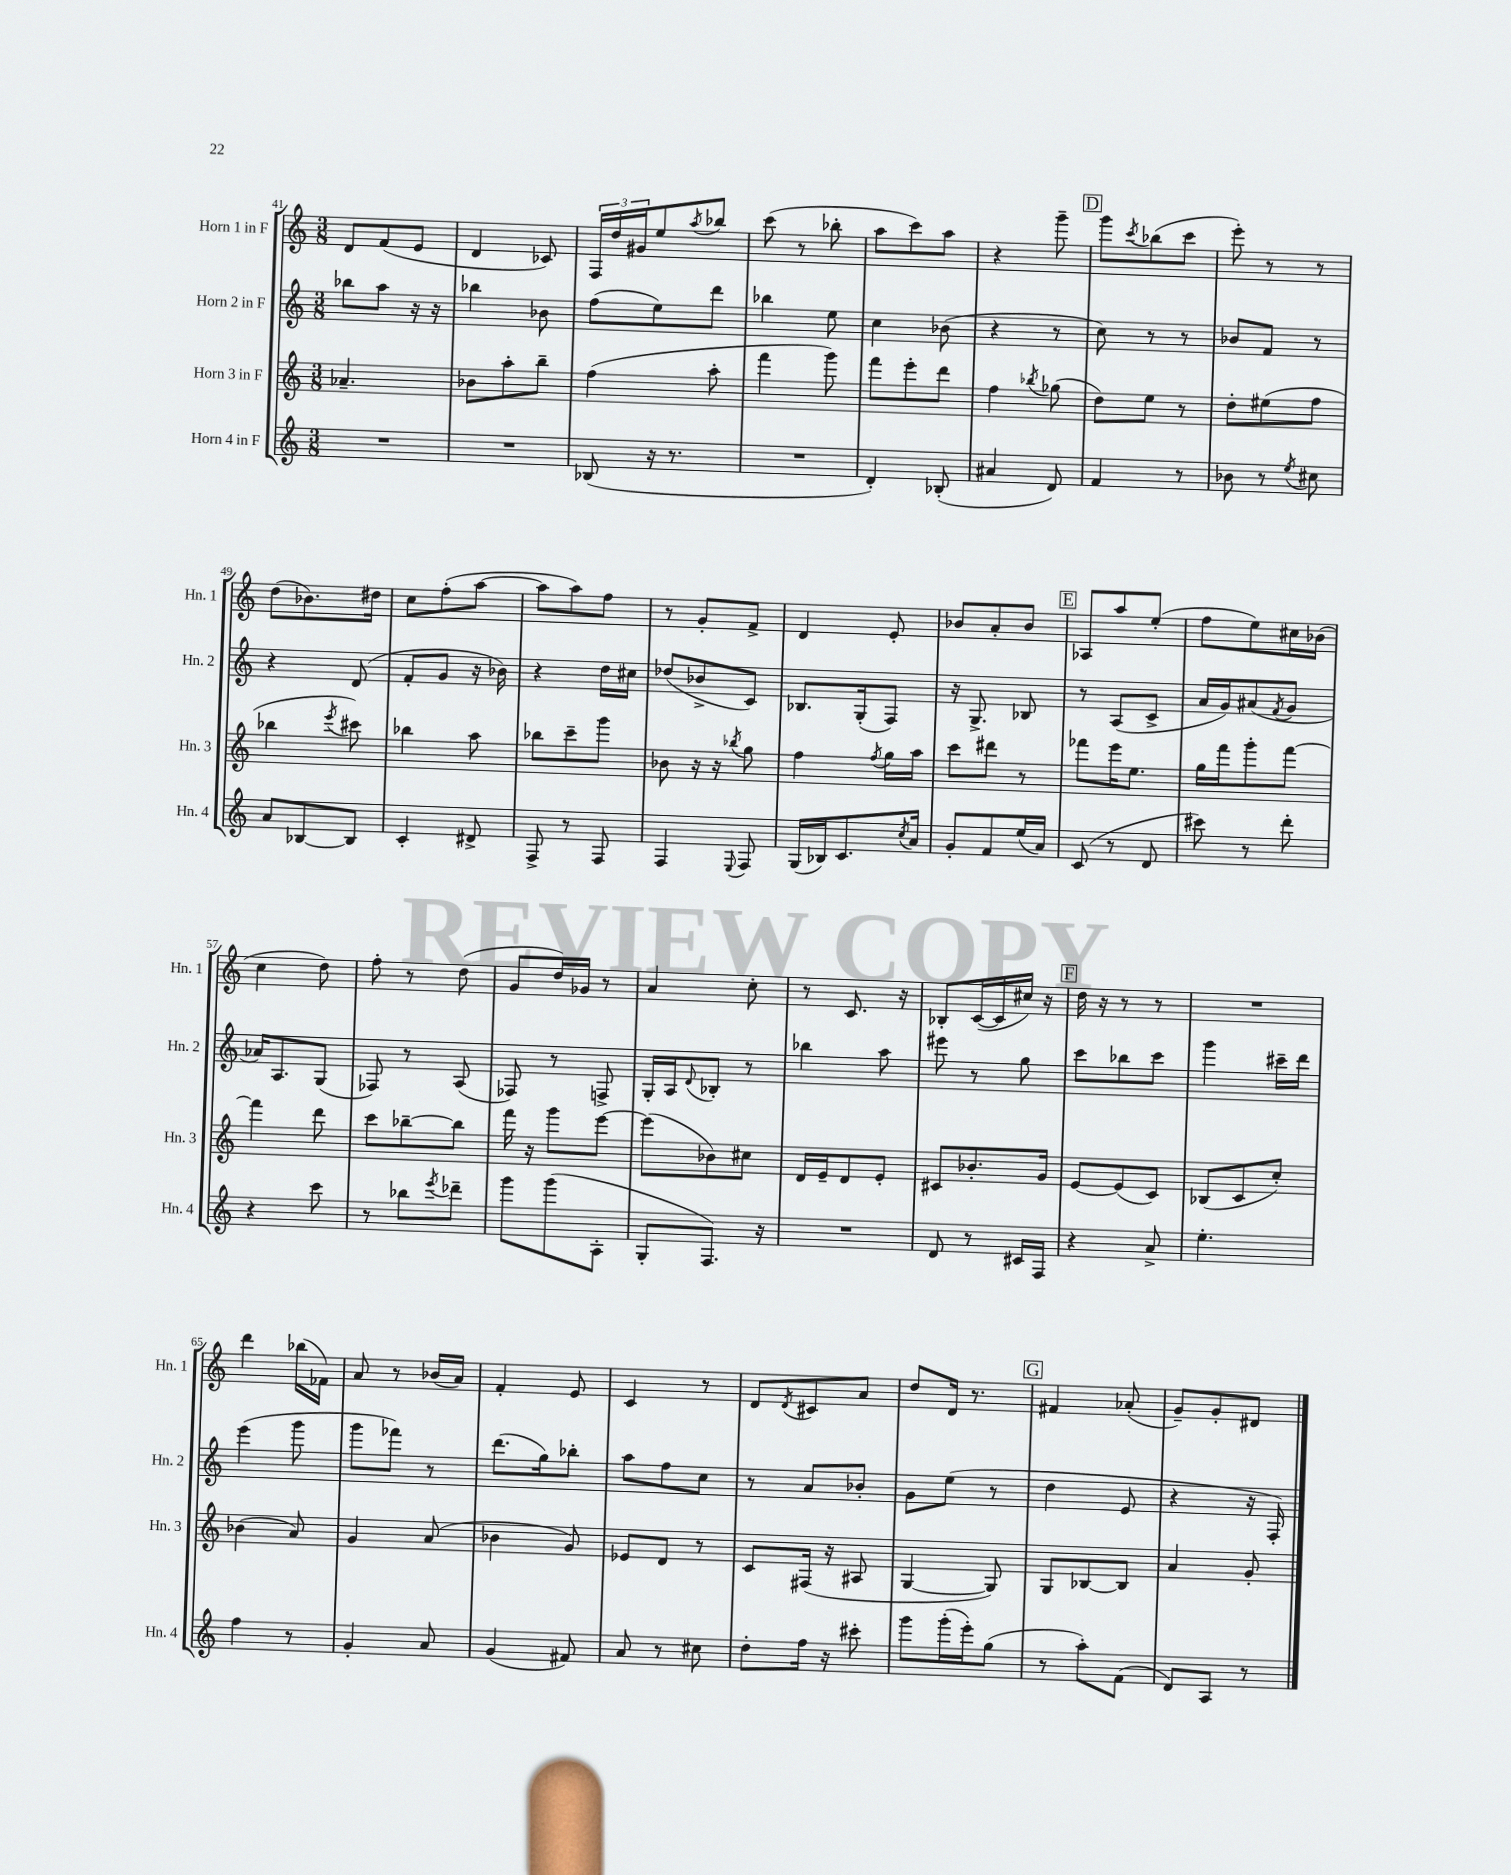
<<
\new StaffGroup <<
\new Staff = "s0" \with { instrumentName = "Horn 1 in F" shortInstrumentName = "Hn. 1" } {
    \clef treble \key c \major \numericTimeSignature \time 3/8
    d'8 f'8( e'8 |
    d'4 ces'8) |
    \tuplet 3/2 { f16 d''16 gis'16 } e''8 \acciaccatura { a''8 } bes''8 |
    c'''8( r8 bes''8-. |
    a''8 c'''8) a''8 |
    r4 g'''8-- |
    \mark \markup { \box "D" } g'''8 \acciaccatura { c'''8 } bes''8( c'''8 |
    e'''8-.) r8 r8 |
    d''8( bes'8.) dis''16 |
    c''8 f''8-.( a''8~ |
    a''8 a''8) f''8 |
    r8 g'8-. f'8-> |
    d'4 e'8-. |
    bes'8 a'8-. bes'8 |
    \mark \markup { \box "E" } aes8 a''8 e''8-.( |
    f''8 e''8) cis''16 bes'16( |
    c''4 d''8) |
    f''8-. r8 d''8( |
    g'8 d''16) ges'16 r8 |
    a'4 c''8-. |
    r8 c'8. r16 |
    bes8-. c'16~( c'16 cis''16) r16 |
    \mark \markup { \box "F" } d''16 r16 r8 r8 |
    R4. |
    d'''4 bes''16( fes'16) |
    a'8 r8 bes'16( a'16) |
    f'4-. e'8 |
    c'4 r8 |
    d'8 \acciaccatura { d'8 } cis'8 a'8 |
    d''8 d'16 r8. |
    \mark \markup { \box "G" } fis'4 aes'8-.( |
    g'8--) g'8-. dis'8 \bar "|." |
}
\new Staff = "s1" \with { instrumentName = "Horn 2 in F" shortInstrumentName = "Hn. 2" } {
    \clef treble \key c \major \numericTimeSignature \time 3/8
    bes''8 a''8 r16 r16 |
    bes''4 bes'8 |
    f''8( e''8) d'''8 |
    bes''4 e''8 |
    c''4 bes'8( |
    r4 r8 |
    \mark \markup { \box "D" } c''8) r8 r8 |
    bes'8 f'8 r8 |
    r4 d'8( |
    f'8-. g'8 r16 bes'16) |
    r4 d''16 cis''16 |
    des''8( bes'8-> c'8) |
    bes8. g16-.( f8) |
    r16 g8.-> bes8 |
    \mark \markup { \box "E" } r8 a8( c'8-> |
    a'16 g'16) ais'8( \acciaccatura { f'8 } g'8 |
    aes'16) a8. g8( |
    fes8) r8 a8( |
    fes8) r8 f8-> |
    g16-. a16 \appoggiatura { d'8 } bes8-. r8 |
    bes''4 a''8 |
    eis'''8 r8 g''8 |
    \mark \markup { \box "F" } c'''8 bes''8 c'''8 |
    g'''4 cis'''16-- d'''16 |
    e'''4( g'''8 |
    g'''8 fes'''8) r8 |
    d'''8.( g''16) bes''8-. |
    a''8 f''8 c''8 |
    r8 a'8 bes'8-. |
    g'8 e''8( r8 |
    \mark \markup { \box "G" } d''4 e'8 |
    r4 r16 f16-.) \bar "|." |
}
\new Staff = "s2" \with { instrumentName = "Horn 3 in F" shortInstrumentName = "Hn. 3" } {
    \clef treble \key c \major \numericTimeSignature \time 3/8
    aes'4.-- |
    bes'8 a''8-. b''8-- |
    f''4( a''8-. |
    f'''4 g'''8) |
    f'''8 e'''8-. d'''8 |
    f''4 \acciaccatura { bes''8 } ges''8( |
    \mark \markup { \box "D" } d''8) e''8 r8 |
    d''8-. eis''8( f''8 |
    bes''4 \acciaccatura { e'''8 } cis'''8) |
    bes''4 a''8 |
    bes''8 c'''8-- g'''8 |
    bes'8 r16 r16 \acciaccatura { bes''8 } g''8 |
    f''4 \acciaccatura { f''8 } g''16 a''16 |
    c'''8 dis'''8 r8 |
    \mark \markup { \box "E" } fes'''8 e'''16 e''8. |
    g''16 f'''16 g'''8-. f'''8~ |
    f'''4 d'''8 |
    c'''8 bes''8~-- bes''8 |
    f'''16 r16 g'''8 e'''8~ |
    e'''8( bes'8) cis''8 |
    d'16 e'16-- d'8 e'8-. |
    cis'8 bes'8.-. g'16 |
    \mark \markup { \box "F" } e'8~ e'8( c'8) |
    bes8( c'8 c''8-.) |
    bes'4( a'8) |
    g'4 a'8( |
    bes'4 g'8) |
    ees'8 d'8 r8 |
    c'8 fis16( r16 ais8 |
    g4~ g8) |
    \mark \markup { \box "G" } g8 bes8~ bes8 |
    a'4 g'8-. \bar "|." |
}
\new Staff = "s3" \with { instrumentName = "Horn 4 in F" shortInstrumentName = "Hn. 4" } {
    \clef treble \key c \major \numericTimeSignature \time 3/8
    R4. |
    R4. |
    bes8( r16 r8. |
    R4. |
    d'4-.) bes8-.( |
    ais'4 d'8) |
    \mark \markup { \box "D" } f'4 r8 |
    bes'8 r8 \acciaccatura { e''8 } cis''8 |
    a'8 bes8~ bes8 |
    c'4-. dis'8-> |
    f8-> r8 f8 |
    f4 \appoggiatura { e8 } f8 |
    g16( bes16) c'8. \acciaccatura { c''8 } a'16 |
    g'8-. f'8 e''16( a'16) |
    \mark \markup { \box "E" } c'8( r8 d'8 |
    cis'''8) r8 d'''8-. |
    r4 c'''8 |
    r8 bes''8 \acciaccatura { e'''8 } des'''8-- |
    g'''8 g'''8( a8-. |
    g8-. f8.) r16 |
    R4. |
    d'8 r8 cis'16 f16 |
    \mark \markup { \box "F" } r4 a'8-> |
    e''4.-. |
    f''4 r8 |
    g'4-. a'8 |
    g'4( fis'8) |
    a'8 r8 cis''8 |
    d''8-. f''16 r16 cis'''8-. |
    g'''8 g'''16-.( e'''16-.) g''8( |
    \mark \markup { \box "G" } r8 a''8-.) f'8( |
    d'8) a8 r8 \bar "|." |
}
>>
>>
\layout { \context { \Score currentBarNumber = #41 } }
